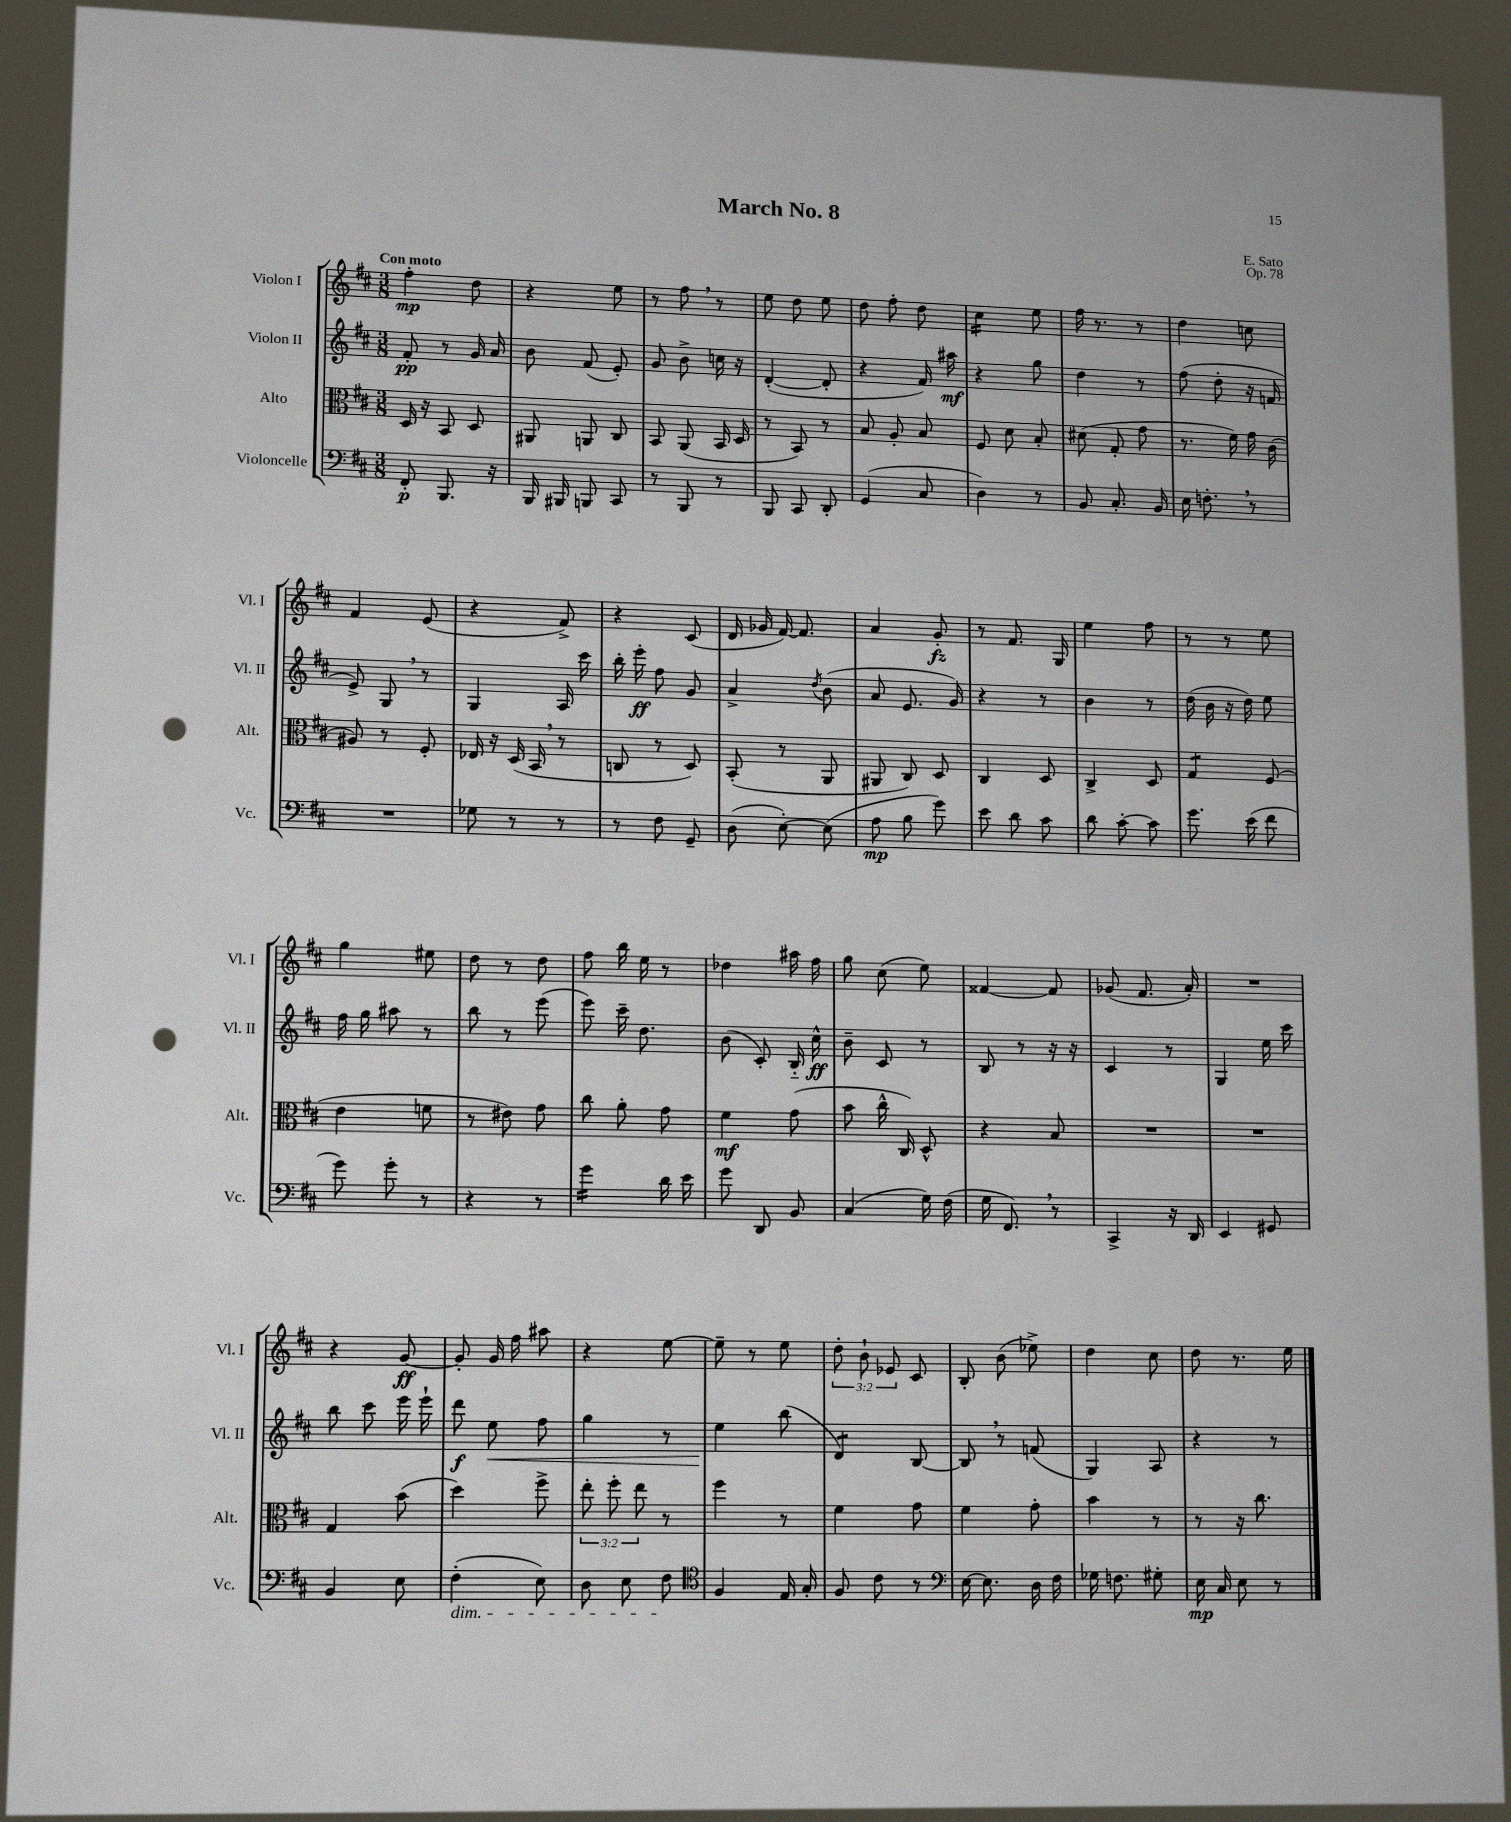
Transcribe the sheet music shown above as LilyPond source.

\header { title = "March No. 8" composer = "E. Sato" opus = "Op. 78" }
<<
\new StaffGroup <<
\new Staff = "s0" \with { instrumentName = "Violon I" shortInstrumentName = "Vl. I" } {
    \clef treble \key d \major \numericTimeSignature \time 3/8 \override Staff.TupletNumber.text = #tuplet-number::calc-fraction-text \tempo "Con moto"
    \autoBeamOff fis''4-.\mp d''8 |
    r4 e''8 |
    r8 fis''8 \breathe r8 |
    e''8 d''8 e''8 |
    d''8 fis''8-. d''8 |
    cis''4:16 e''8 |
    fis''16 r8. r8 |
    d''4 c''8 |
    fis'4 e'8( |
    r4 fis'8->) |
    r4 cis'8( |
    d'16 ges'16 fis'16~) fis'8. |
    a'4 g'8-.\fz |
    r8 fis'8. g16 |
    e''4 fis''8 |
    r8 r8 e''8 |
    g''4 eis''8 |
    d''8 r8 d''8 |
    fis''8 b''16 e''16 r8 |
    des''4 ais''16 fis''16 |
    g''8 cis''8( e''8) |
    fisis'4~ fisis'8 |
    ges'8( fis'8. a'16-.) |
    R4. |
    r4 g'8~\ff |
    g'8-. g'16 fis''16 ais''8 |
    r4 e''8~ |
    e''8-- r8 e''8 |
    \tuplet 3/2 { d''8-. b'8-! ees'8 } cis'8 |
    b8-. b'8( ees''8->) |
    d''4 cis''8 |
    d''8 r8. e''16 \bar "|." |
}
\new Staff = "s1" \with { instrumentName = "Violon II" shortInstrumentName = "Vl. II" } {
    \clef treble \key d \major \numericTimeSignature \time 3/8
    \autoBeamOff fis'8-.\pp r8 g'16 a'16 |
    b'8 fis'8( e'8-.) |
    g'8 b'8-> c''16 r16 |
    d'4~-.( d'8-. |
    r4 fis'16) ais''16\mf |
    r4 g''8 |
    d''4 r8 |
    fis''8( d''8-. r16 f'16 |
    e'8->) g8 \breathe r8 |
    g4 a16 cis'''16 |
    b''16-. e'''16-.\ff fis''8 g'8 |
    a'4-> \acciaccatura { d''8 } b'8( |
    a'8 e'8. g'16) |
    r4 r8 |
    b'4 r8 |
    d''16( b'16 r16 d''16) e''8 |
    fis''16 g''16 ais''8 r8 |
    b''8 r8 e'''8( |
    e'''8) cis'''16-- d''8. |
    b'8( cis'8-.) b16-_ cis''16-^\ff |
    b'8-- cis'8 r8 |
    b8 r8 r16 r16 |
    cis'4 r8 |
    g4 e''16 cis'''16 |
    b''8 cis'''8 e'''16 e'''16-! |
    d'''8\f e''8\< fis''8 |
    g''4 r8 |
    e''4\! b''8( |
    d'4:8) b8~ |
    b8 \breathe r8 f'8( |
    g4) a8 |
    r4 r8 \bar "|." |
}
\new Staff = "s2" \with { instrumentName = "Alto" shortInstrumentName = "Alt." } {
    \clef alto \key d \major \numericTimeSignature \time 3/8 \override Staff.TupletNumber.text = #tuplet-number::calc-fraction-text
    \autoBeamOff d16 r16 b,8 d8 |
    ais,8 a,8 cis8 |
    b,8 a,8( b,16 d16 |
    r8 b,8) r8 |
    b8 a8-. b8 |
    fis8 d'8 b8-. |
    dis'8( g8-. g'8 |
    r8. fis'16) g'16 cis'16( |
    ais8) r8 fis8-. |
    ees16 r16 d16( b,16 \breathe r8 |
    c8 r8 d8) |
    b,8-.( r8 a,8 |
    ais,8 cis8) d8 |
    cis4 d8 |
    cis4-> d8 |
    g4:8 fis8( |
    e'4 f'8 |
    r8 eis'8) g'8 |
    cis''8 a'8-. g'8 |
    fis'4\mf g'8( |
    b'8 cis''16-^ cis16) d8-^ |
    r4 b8 |
    R4. |
    R4. |
    g4 b'8( |
    d''4) fis''8-> |
    \tuplet 3/2 { e''8-. fis''8-. e''8 } r8 |
    fis''4 r8 |
    fis'4 g'8 |
    fis'4 g'8-. |
    b'4 r8 |
    r8 r16 cis''8. \bar "|." |
}
\new Staff = "s3" \with { instrumentName = "Violoncelle" shortInstrumentName = "Vc." } {
    \clef bass \key d \major \numericTimeSignature \time 3/8
    \autoBeamOff fis,8-.\p b,,8. r16 |
    b,,16 bis,,16 b,,8 cis,8 |
    r8 b,,8 r8 |
    b,,8 cis,8 d,8-. |
    g,4( cis8 |
    d4) r8 |
    b,8 cis8.-. b,16 |
    e16 f8.-. \breathe r8 |
    R4. |
    ges8 r8 r8 |
    r8 fis8 g,8-- |
    d8( e8~-.) e8( |
    a8\mp b8 g'8) |
    e'8 d'8 cis'8 |
    d'8 cis'8~-. cis'8 |
    g'8. e'16( fis'8 |
    g'8) g'8-. r8 |
    r4 r8 |
    g'4:16 d'16 e'16 |
    g'8 d,8 b,8 |
    cis4( g16) fis16( |
    g16 fis,8.) \breathe r8 |
    cis,4-> r16 d,16 |
    e,4 gis,8 |
    b,4 e8 |
    fis4-.\dim( e8) |
    d8 e8 fis8\! |
    \clef tenor fis4 e16 g16-. |
    fis8 cis'8 r8 |
    \clef bass e16~ e8. d16 fis16 |
    ges16 f8. gis8-. |
    e16\mp cis16 e8 r8 \bar "|." |
}
>>
>>
\layout { \context { \Score \remove "Bar_number_engraver" } }
